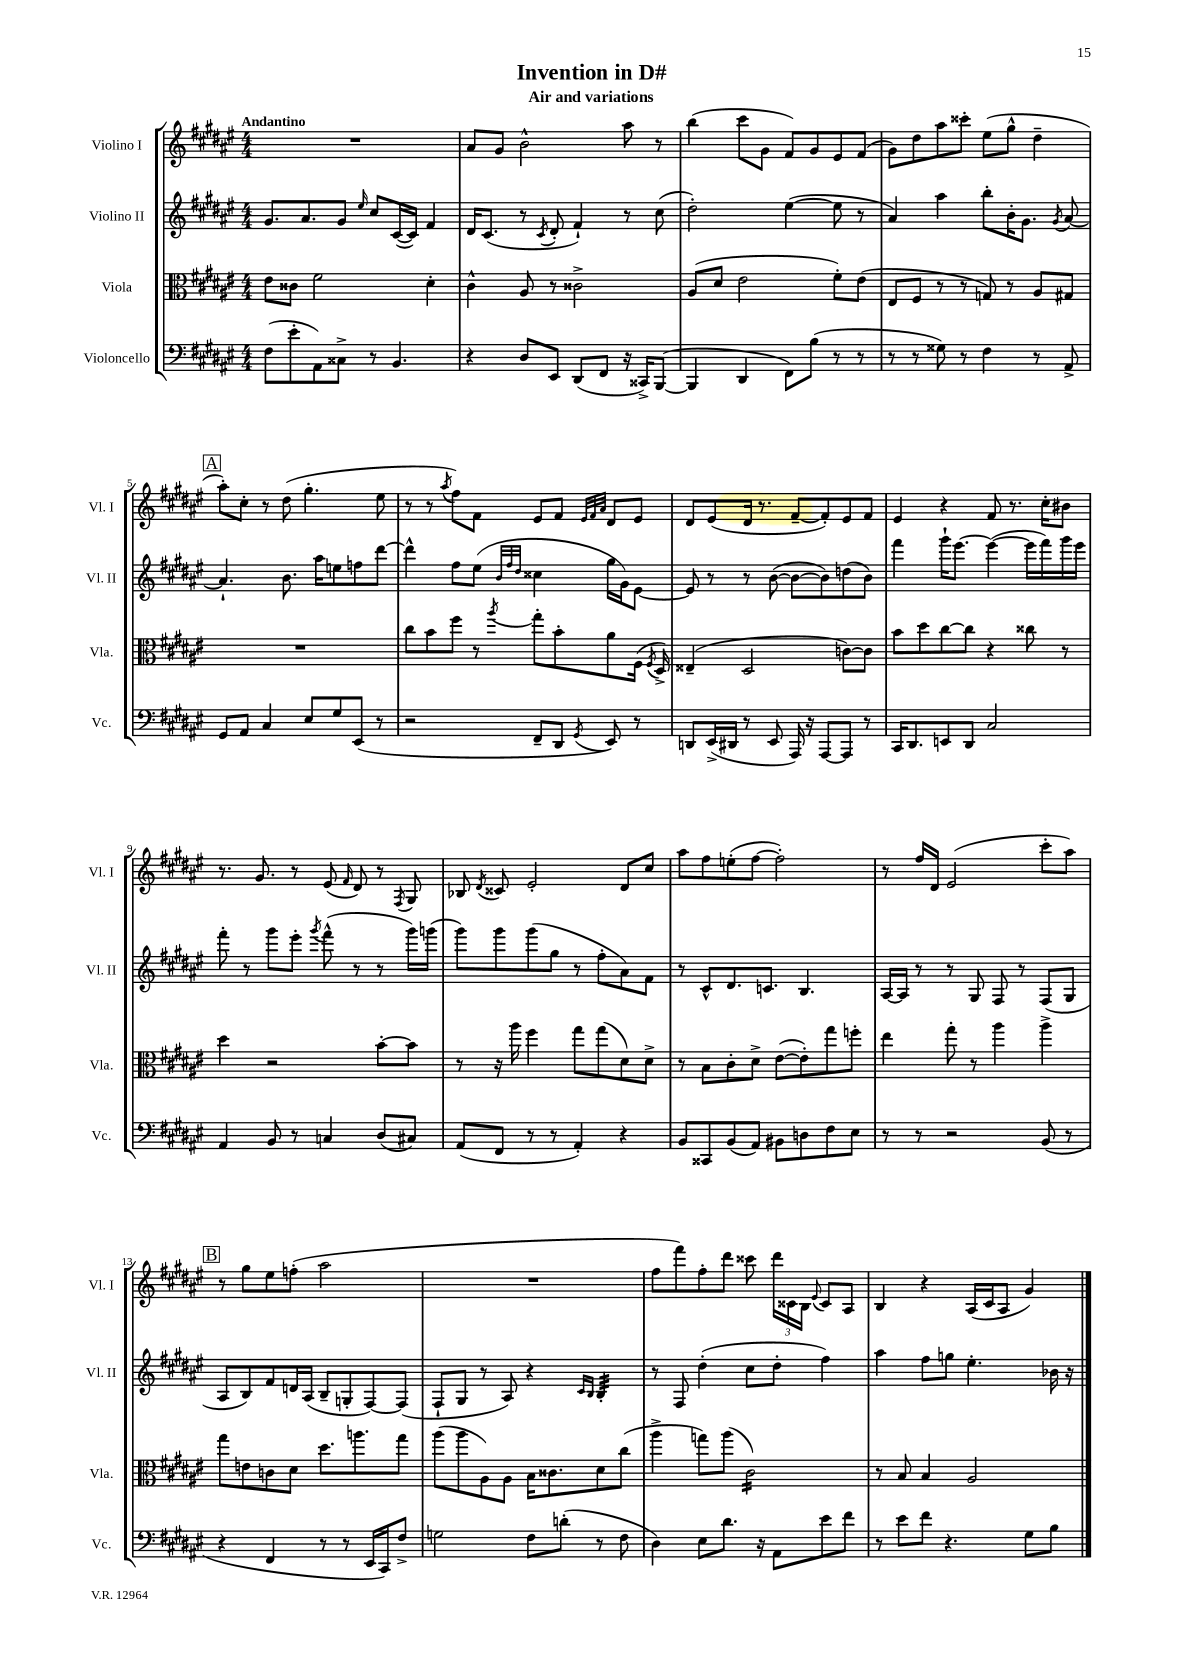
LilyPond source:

\header { title = "Invention in D#" subtitle = "Air and variations" }
<<
\new StaffGroup <<
\new Staff = "s0" \with { instrumentName = "Violino I" shortInstrumentName = "Vl. I" } {
    \clef treble \key fis \major \numericTimeSignature \time 4/4 \tempo "Andantino"
    \autoBeamOff R1 |
    ais'8[ gis'8] b'2-^ ais''8 r8 |
    b''4( cis'''8[ gis'8] fis'8[) gis'8 eis'8 fis'8]( |
    gis'8[) dis''8 ais''8 cisis'''8]-. eis''8[( gis''8]-^ dis''4-- |
    \mark \markup { \box "A" } ais''8[-.) cis''8]-. r8 dis''8( gis''4.-. eis''8 |
    r8 r8 \acciaccatura { ais''8 } fis''8[) fis'8] eis'8[ fis'8] \grace { eis'32[ fis'32 ais'32] } dis'8[ eis'8] |
    dis'8[ eis'8( dis'16] r8. fis'8[~-- fis'8-.) eis'8 fis'8] |
    eis'4 r4 fis'8 r8. cis''16[-. bis'8] |
    r8. gis'8. r8 eis'8( \grace { fis'16 } dis'8) r8 \acciaccatura { fis8 } gis8 |
    bes8 \acciaccatura { dis'8 } cisis'8 eis'2-. dis'8[ cis''8] |
    ais''8[ fis''8 e''8-.( fis''8]~ fis''2-.) |
    r8 fis''16[ dis'16] eis'2( cis'''8[-. ais''8]) |
    \mark \markup { \box "B" } r8 gis''8[ eis''8 f''8]-.( ais''2 |
    R1 |
    fis''8[ fis'''8) fis''8-. dis'''8] cisis'''8 \tuplet 3/2 { dis'''16[ cisis'16 b16] } \appoggiatura { eis'8 } cisis'8[ ais8] |
    b4 r4 ais16[( cis'16 ais8] gis'4) \bar "|." |
}
\new Staff = "s1" \with { instrumentName = "Violino II" shortInstrumentName = "Vl. II" } {
    \clef treble \key fis \major \numericTimeSignature \time 4/4
    \autoBeamOff gis'8.[ ais'8. gis'8] \grace { eis''16 } cis''8[ cis'16~( cis'16]) fis'4 |
    dis'16[ cis'8.]( r8 \acciaccatura { cis'8 } dis'8-. fis'4-!) r8 cis''8( |
    dis''2-.) eis''4~( eis''8 r8 |
    ais'4) ais''4 b''8[-. b'16-. gis'8.] \acciaccatura { gis'8 } ais'8~ |
    \mark \markup { \box "A" } ais'4.-! b'8. ais''16[ e''8 f''8 dis'''8]~ |
    dis'''4-^ fis''8[ eis''8]( \grace { b'32[ fis''32 dis''32] } cisis''4 gis''16[ gis'16) eis'8]~ |
    eis'8 r8 r8 b'8~( b'8[~ b'8) d''8( b'8]) |
    fis'''4 gis'''16[-! eis'''8.]~ eis'''4~( eis'''16[ fis'''16) gis'''16 eis'''16] |
    fis'''8-. r8 gis'''8[ eis'''8]-. \acciaccatura { gis'''8 } fis'''8-^( r8 r8 gis'''16[) g'''16]( |
    gis'''8[) gis'''8 gis'''8( gis''8] r8 fis''8[-. ais'8) fis'8] |
    r8 cis'8[-^ dis'8. c'8.] b4. |
    ais16[~ ais16] r8 r8 gis8 fis8 r8 fis8[( gis8] |
    \mark \markup { \box "B" } ais8[ b8) fis'8 d'16 ais16]( b8[-- g8-. fis8~) fis8]( |
    fis8[-! gis8] r8 ais8) r4 \grace { cis'16[ b16] } b4:32-. |
    r8 fis8 dis''4-.( cis''8[ dis''8]-. fis''4) |
    ais''4 fis''8[ g''8] eis''4.-. bes'16 r16 \bar "|." |
}
\new Staff = "s2" \with { instrumentName = "Viola" shortInstrumentName = "Vla." } {
    \clef alto \key fis \major \numericTimeSignature \time 4/4
    \autoBeamOff eis'8[ cisis'8] fis'2 dis'4-. |
    cis'4-^ ais8 r8 cisis'2-> |
    ais8[( dis'8] eis'2 fis'8[-.) eis'8]( |
    eis8[ fis8] r8 r8 g8) r8 ais8[ gis8] |
    \mark \markup { \box "A" } R1 |
    cis''8[ b'8 fis''8] r8 \acciaccatura { ais''8 } gis''8[-. b'8-. ais'8 fis16]( \acciaccatura { fis8 } dis16->) |
    eisis4--( dis2 c'8[~) c'8] |
    b'8[ dis''8 cis''8~ cis''8] r4 cisis''8 r8 |
    dis''4 r2 b'8[~-. b'8] |
    r8 r16 ais''16 fis''4 gis''8[ gis''8( dis'8) dis'8]-> |
    r8 b8[ cis'8-. dis'8]-> eis'8[~( eis'8-.) gis''8 f''8]-. |
    eis''4 gis''8-. r8 ais''4 ais''4-> |
    \mark \markup { \box "B" } gis''8[ e'8 c'8 dis'8] dis''8.[ a''8. gis''8] |
    ais''8[( ais''8 ais8) ais8] b16[ cisis'8. dis'8 cis''8]( |
    ais''4-> g''8[) ais''8]( cis'2:16) |
    r8 b8 b4 ais2 \bar "|." |
}
\new Staff = "s3" \with { instrumentName = "Violoncello" shortInstrumentName = "Vc." } {
    \clef bass \key fis \major \numericTimeSignature \time 4/4
    \autoBeamOff fis8[( eis'8-. ais,8) cisis8]-> r8 b,4. |
    r4 dis8[ eis,8] dis,8[( fis,8] r16 cisis,16[->) b,,8]~( |
    b,,4 dis,4 fis,8[) b8]( r8 r8 |
    r8 r8 gisis8) r8 fis4 r8 ais,8-> |
    \mark \markup { \box "A" } gis,8[ ais,8] cis4 eis8[ gis8 eis,8]( r8 |
    r2 fis,8[-- dis,8] \acciaccatura { gis,8 } eis,8) r8 |
    d,8[ eis,16->( dis,16] r8 eis,8 ais,,16) r16 ais,,8[~ ais,,8] r8 |
    cis,16[ dis,8. e,8 dis,8] cis2 |
    ais,4 b,8 r8 c4 dis8[( cis8]) |
    ais,8[( fis,8] r8 r8 ais,4-.) r4 |
    b,8[ cisis,8 b,8( ais,8]) bis,8[ d8 fis8 eis8] |
    r8 r8 r2 b,8( r8 |
    \mark \markup { \box "B" } r4 fis,4 r8 r8 eis,16[ cis,16) fis8]-> |
    g2 fis8[ d'8]-.( r8 fis8 |
    dis4) eis8[ dis'8.] r16 ais,8[ eis'8 fis'8] |
    r8 eis'8[ fis'8] r4. gis8[ b8] \bar "|." |
}
>>
>>
